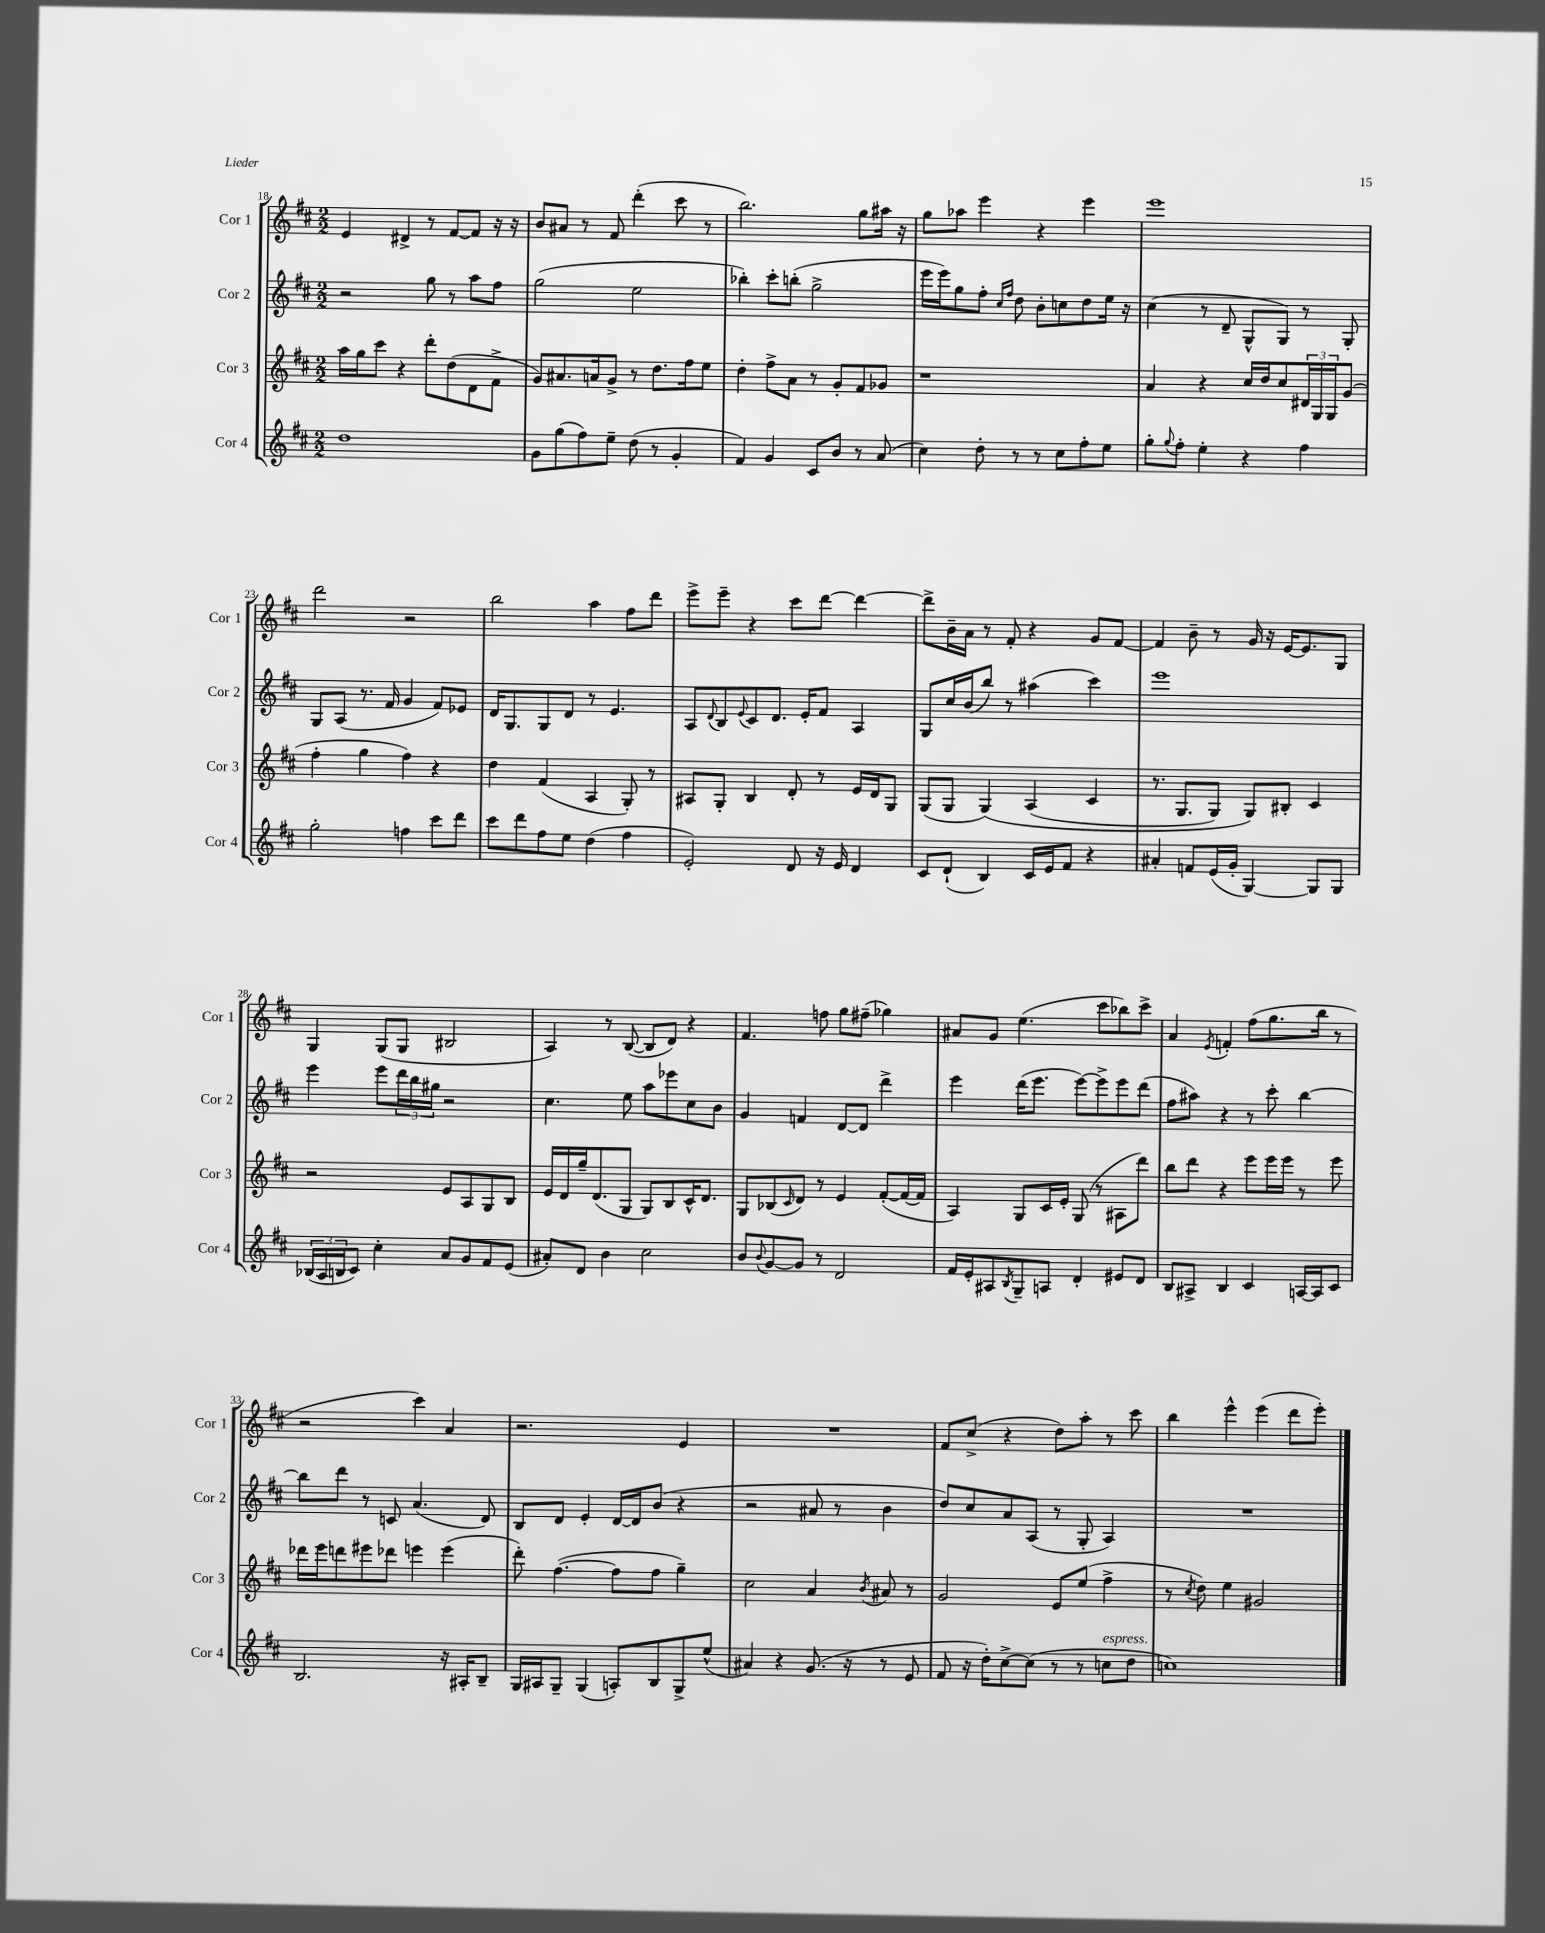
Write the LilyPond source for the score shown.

<<
\new StaffGroup <<
\new Staff = "s0" \with { instrumentName = "Cor 1" shortInstrumentName = "Cor 1" } {
    \clef treble \key d \major \numericTimeSignature \time 2/2
    e'4 dis'4-> r8 fis'8~ fis'8 r16 r16 |
    b'8 ais'8 r8 fis'8 d'''4-.( cis'''8 r8 |
    b''2.) g''8 ais''16 r16 |
    g''8 aes''8 e'''4 r4 e'''4 |
    e'''1 |
    d'''2 r2 |
    b''2 a''4 fis''8 d'''8 |
    e'''8-> e'''8-- r4 cis'''8 d'''8~ d'''4~ |
    d'''8-> b'16-- a'16 r8 fis'8-. r4 g'8 fis'8~ |
    fis'4 b'8-- r8 g'16 r16 e'16~ e'8. g8 |
    g4 g8( g8 bis2 |
    a4) r8 b8~( b8 d'8) r4 |
    fis'4. f''8 g''8 fis''8--( ges''4) |
    ais'8 g'8 e''4.( cis'''8 bes''8) cis'''8-> |
    a'4 \acciaccatura { e'8 } f'4-. fis''8( g''8. b''16 r8 |
    r2 cis'''4) a'4 |
    r2. e'4 |
    R1 |
    fis'8 cis''8->( r4 d''8) a''8-. r8 cis'''8 |
    b''4 e'''4-^ e'''4( d'''8 e'''8-.) \bar "|." |
}
\new Staff = "s1" \with { instrumentName = "Cor 2" shortInstrumentName = "Cor 2" } {
    \clef treble \key d \major \numericTimeSignature \time 2/2
    r2 g''8 r8 a''8 fis''8 |
    g''2( e''2 |
    bes''4-.) cis'''8-. b''8-.( g''2-> |
    e'''16 e'''16) g''8 fis''8-. \grace { cis''16 fis''16 } d''8 b'8-. c''8 d''8 e''16 r16 |
    cis''4( r8 d'8-- g8-^ g8) r8 g8-. |
    g8 a8( r8. fis'16 g'4 fis'8) ees'8 |
    d'16 g8. g8 d'8 r8 e'4. |
    a8 \appoggiatura { d'8 } b8 \appoggiatura { e'8 } cis'8 d'8. e'16-. fis'8 a4 |
    g8 cis''16 b'16( b''8) r8 ais''4( cis'''4) |
    e'''1 |
    e'''4 e'''8 \tuplet 3/2 { d'''16 b''16 gis''16 } r2 |
    cis''4. e''8 a''8 ees'''8 cis''8 b'8 |
    g'4 f'4 d'8~ d'8 d'''4-> |
    e'''4 d'''16( e'''8. e'''8~) e'''8-> e'''8 d'''8( |
    fis''8 ais''8) r4 r8 cis'''8-. b''4~ |
    b''8 d'''8 r8 c'8 a'4.( d'8) |
    b8 d'8 e'4-. d'16~ d'16 b'8( r4 |
    r2 ais'8 r8 b'4 |
    d''8) cis''8 a'8 a8( r8 g8-. a4) |
    R1 \bar "|." |
}
\new Staff = "s2" \with { instrumentName = "Cor 3" shortInstrumentName = "Cor 3" } {
    \clef treble \key d \major \numericTimeSignature \time 2/2
    a''16 g''16 cis'''8 r4 d'''8-. d''8( d'8 fis'8-> |
    g'8) ais'8. a'16 g'8-> r8 d''8. fis''16 e''8 |
    d''4-. fis''8-> a'8 r8 g'8-. fis'8 ges'8 |
    r1 |
    a'4 r4 cis''16 d''16 cis''8 \tuplet 3/2 { dis'16 g16 g16 } g'8( |
    fis''4-. g''4 fis''4) r4 |
    d''4 fis'4( a4 g8-.) r8 |
    ais8 g8-. b4 d'8-. r8 e'16 d'16 g8 |
    g8( g8 g4)\( a4( cis'4 |
    r8. g8. g8) g8\) bis8-. cis'4 |
    r2 e'8 a8 g8 b8 |
    e'16 d'16 g''16-- d'8.( g8 g8) b8 cis'16-^ d'8. |
    g8 bes8( \grace { cis'16 } d'8) r8 e'4 fis'8~-.( fis'16~ fis'16 |
    a4) g8 cis'16 e'16-. g8( r8 ais8 d'''8) |
    b''8 d'''8 r4 e'''8 e'''16 e'''16 r8 e'''8 |
    des'''16 e'''16 d'''8 eis'''8 des'''8 e'''4 e'''4( |
    d'''8-.) fis''4.~( fis''8 fis''8 g''4--) |
    cis''2 a'4 \acciaccatura { b'8 } ais'8 r8 |
    g'2 e'8 e''8( fis''4-> |
    r8 \acciaccatura { cis''8 } d''8) e''4 gis'2 \bar "|." |
}
\new Staff = "s3" \with { instrumentName = "Cor 4" shortInstrumentName = "Cor 4" } {
    \clef treble \key d \major \numericTimeSignature \time 2/2
    d''1 |
    g'8 g''8( fis''8) e''8-- d''8( r8 g'4-. |
    fis'4) g'4 cis'8 b'8 r8 a'8( |
    cis''4) d''8-. r8 r8 cis''8 fis''8-. e''8 |
    g''8-. \appoggiatura { g''8 } fis''8-. e''4-. r4 fis''4 |
    g''2-. f''4 cis'''8 d'''8 |
    cis'''8 d'''8 fis''8 e''8 d''4( fis''4 |
    e'2-.) d'8 r16 e'16 d'4 |
    cis'8 d'8-!( b4) cis'16 e'16 fis'8 r4 |
    ais'4-. f'8 e'16( g'16-. g4~) g8 g8 |
    \tuplet 3/2 { bes16( a16 b16 } cis'8) cis''4-. a'8 g'8 fis'8 e'8( |
    ais'8-.) d'8 b'4 cis''2 |
    b'8 \appoggiatura { b'8 } g'8~ g'8 r8 d'2 |
    fis'16 e'16-. ais8 \acciaccatura { b8 } g8-- a8 d'4-. eis'8 d'8 |
    b8 ais8-> b4 cis'4 a16~ a16 cis'8 |
    b2. r16 ais16-. b8-- |
    g16 ais16 g8-- g4( a8-.) b8 g8-> e''8-^( |
    ais'4) r4 g'8.( r16 r8 e'8 |
    fis'8 r16 d''16-.) cis''8~-> cis''8( r8 r8 c''8^\markup { \italic "espress." } d''8 |
    c''1) \bar "|." |
}
>>
>>
\layout { \context { \Score currentBarNumber = #18 } }
